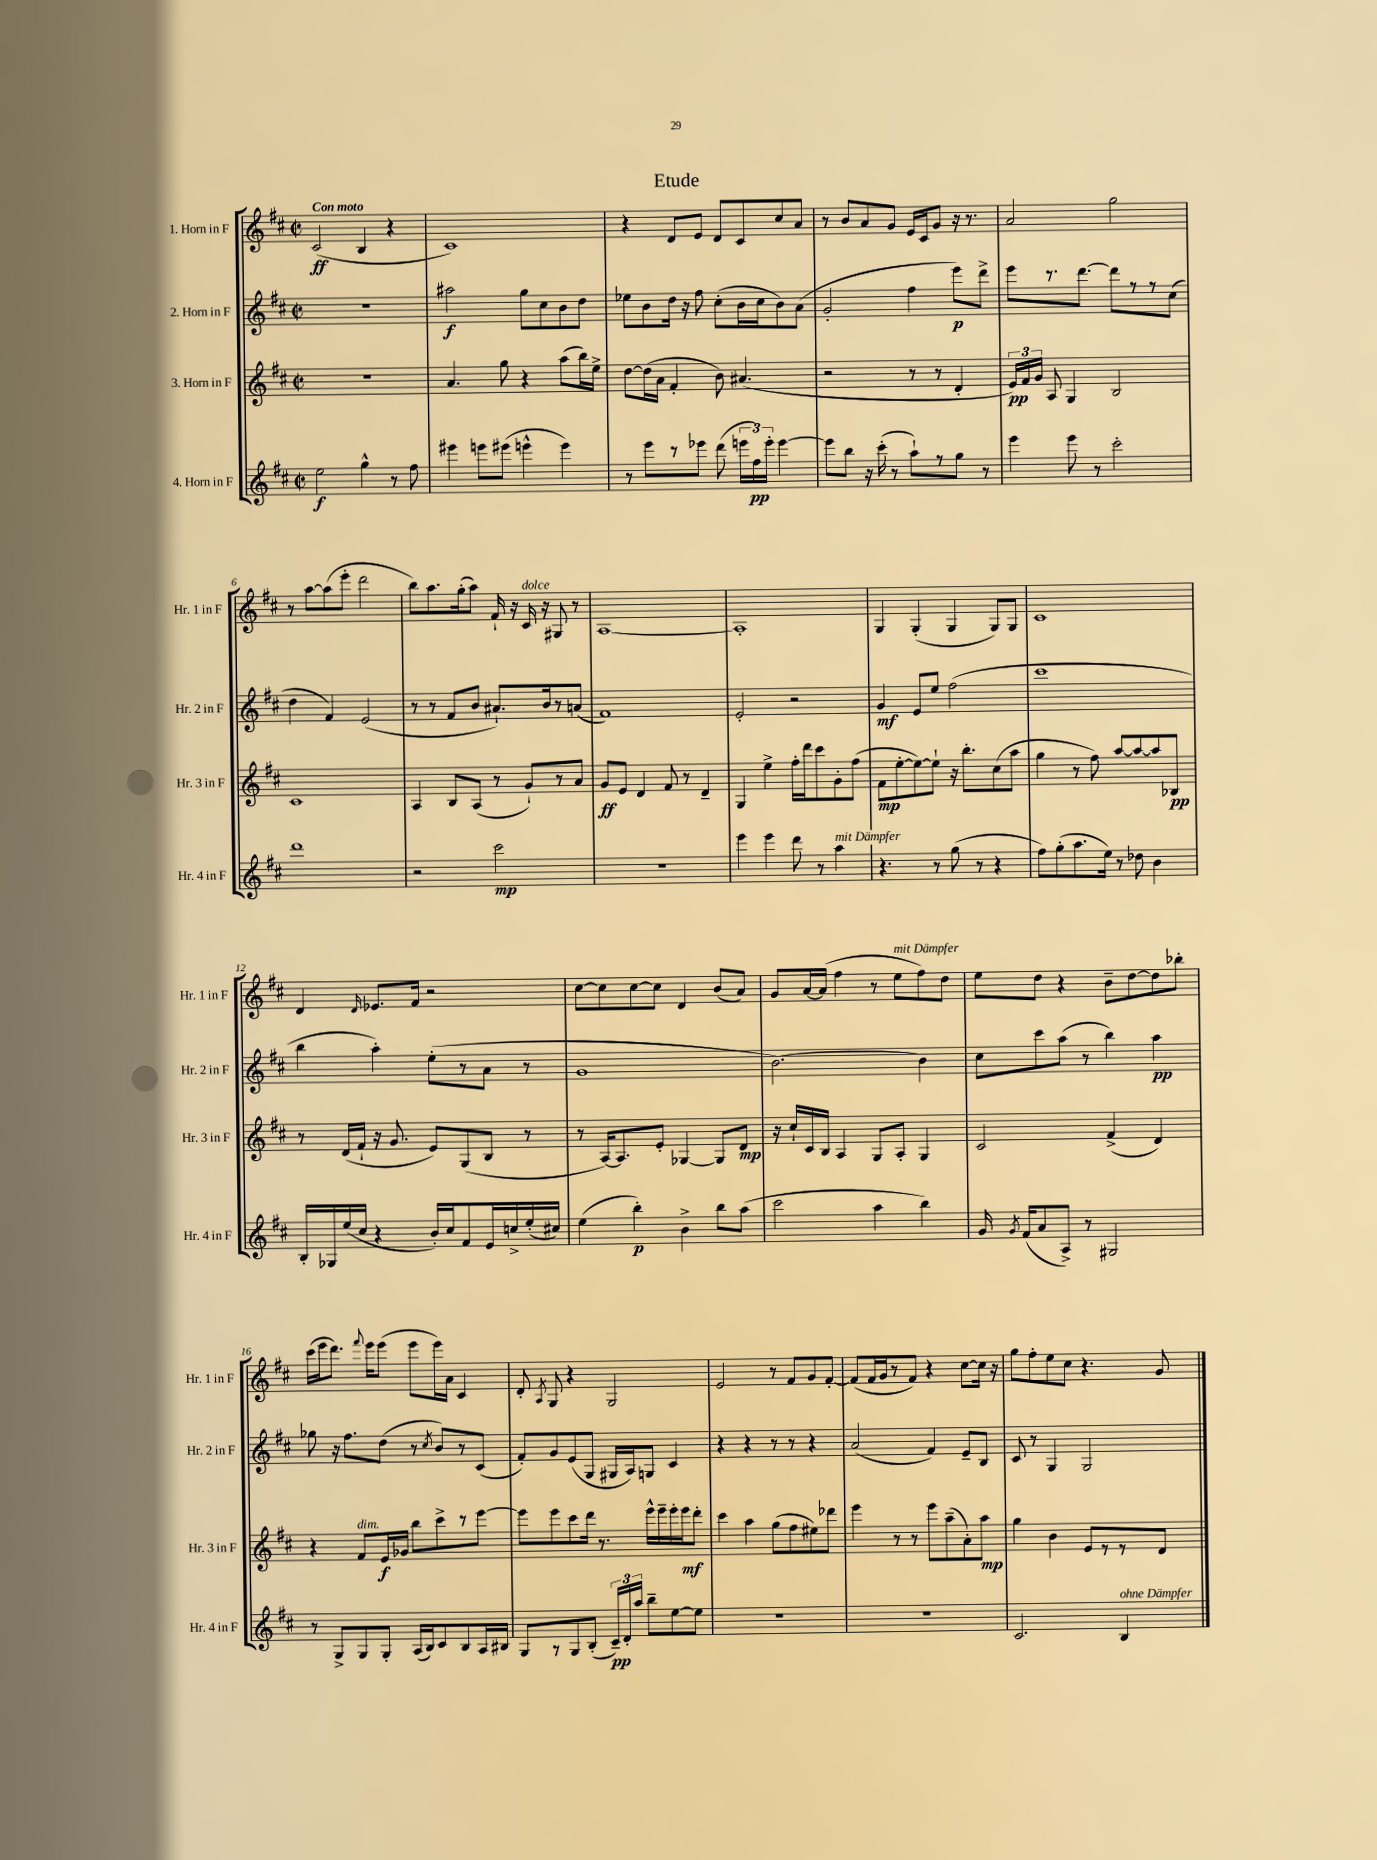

**kern	**dynam	**kern	**dynam	**kern	**dynam	**kern	**dynam
*part4	*part4	*part3	*part3	*part2	*part2	*part1	*part1
*staff4	*staff4	*staff3	*staff3	*staff2	*staff2	*staff1	*staff1
*I"4. Horn in F	*	*I"3. Horn in F	*	*I"2. Horn in F	*	*I"1. Horn in F	*
*I'Hr. 4 in F	*	*I'Hr. 3 in F	*	*I'Hr. 2 in F	*	*I'Hr. 1 in F	*
*clefG2	*	*clefG2	*	*clefG2	*	*clefG2	*
*k[f#c#]	*	*k[f#c#]	*	*k[f#c#]	*	*k[f#c#]	*
*M2/2	*	*M2/2	*	*M2/2	*	*M2/2	*
*met(c|)	*	*met(c|)	*	*met(c|)	*	*met(c|)	*
=1	=1	=1	=1	=1	=1	=1	=1
!	!	!	!	!	!	!LO:TX:a:B:t=Con moto	!
2ee\	f	1r	.	1r	.	(2c#/	ff
4gg^^\	.	.	.	.	.	4B/	.
8r	.	.	.	.	.	4r	.
8ff#\	.	.	.	.	.	.	.
=2	=2	=2	=2	=2	=2	=2	=2
4eee#X\	.	4.a/	.	2aa#X\	f	1c#)	.
8eeen\L	.	.	.	.	.	.	.
(8eee#X\J	.	8gg\	.	.	.	.	.
4eeen^^\	.	4r	.	8gg\L	.	.	.
.	.	.	.	8cc#\	.	.	.
4eee\)	.	(8aa\L	.	8b\	.	.	.
.	.	16bb\L)	.	8dd\J	.	.	.
.	.	16ee^\JJ	.	.	.	.	.
=3	=3	=3	=3	=3	=3	=3	=3
8r	.	[8dd\L	.	8ee-X\L	.	4r	.
8eee\L	.	(16dd\L]	.	8b\	.	.	.
.	.	16a\JJ	.	.	.	.	.
8r	.	4f#'/	.	16dd\Jk	.	8d/L	.
.	.	.	.	16r	.	.	.
8eee-X\J	.	.	.	8ff#\	.	8e/J	.
(8ddd\	.	8b\)	.	(8cc#'\L	.	8d/L	.
24eeen\LL	.	(4.a#X/	.	16b\L	.	8c#/	.
24ff#\)	pp	.	.	.	.	.	.
.	.	.	.	16cc#\J	.	.	.
24eee'\JJ	.	.	.	.	.	.	.
[4eee\	.	.	.	8b\)	.	8cc#/	.
.	.	.	.	(8a\J	.	8a/J	.
=4	=4	=4	=4	=4	=4	=4	=4
8eee\L]	.	2r	.	2g'/	.	8r	.
8bb\J	.	.	.	.	.	8b/L	.
16r	.	.	.	.	.	8a/	.
(16ccc#'\	.	.	.	.	.	.	.
8r	.	.	.	.	.	8g/J	.
8aa`\L)	.	8r	.	4ff#\	.	16e/LL	.
.	.	.	.	.	.	16c#/J	.
8r	.	8r	.	.	.	8g/J	.
8gg\J	.	4d'/	.	8eee\L)	p	16r	.
.	.	.	.	.	.	8.r	.
8r	.	.	.	8ddd^\J	.	.	.
=5	=5	=5	=5	=5	=5	=5	=5
4eee\	.	24e/LL)	pp	8eee\L	.	2a/	.
.	.	24f#/	.	.	.	.	.
.	.	24g/JJ	.	.	.	.	.
.	.	8A/	.	8.r	.	.	.
8eee\	.	4G/	.	.	.	.	.
.	.	.	.	[8.ddd\J	.	.	.
8r	.	.	.	.	.	.	.
2ccc#'\	.	2B/	.	8ddd\L]	.	2gg\	.
.	.	.	.	8r	.	.	.
.	.	.	.	8r	.	.	.
.	.	.	.	(8cc#\J	.	.	.
!!LO:LB:g=z
=6	=6	=6	=6	=6	=6	=6	=6
1ddd	.	1c#	.	4dd\	.	8r	.
.	.	.	.	.	.	[8aa\L	.
.	.	.	.	4f#/)	.	(8aa\]	.
.	.	.	.	.	.	8eee'\J	.
.	.	.	.	(2e/	.	2ddd\	.
=7	=7	=7	=7	=7	=7	=7	=7
2r	.	4A/	.	8r	.	8bb\L)	.
.	.	.	.	8r	.	8.aa\	.
.	.	8B/L	.	8f#/L	.	.	.
.	.	.	.	.	.	(16gg'\k	.
.	.	(8A/J	.	8b/J	.	8aa\J)	.
2ccc#\	mp	8r	.	8.a#X`/L)	.	16f#`/	.
.	.	.	.	.	.	16r	.
!	!	!	!	!	!	!LO:TX:a:i:t=dolce	!
.	.	8g`/L)	.	.	.	16c#/	.
.	.	.	.	16b/k	.	16r	.
.	.	8r	.	8r	.	8G#X/	.
.	.	8a/J	.	(8an/J	.	8r	.
=8	=8	=8	=8	=8	=8	=8	=8
1r	.	8g/L	ff	1f#)	.	[1A	.
.	.	8e/J	.	.	.	.	.
.	.	4d/	.	.	.	.	.
.	.	8f#/	.	.	.	.	.
.	.	8r	.	.	.	.	.
.	.	4d~/	.	.	.	.	.
=9	=9	=9	=9	=9	=9	=9	=9
4eee\	.	4G/	.	2e'/	.	1A']	.
4eee\	.	4ee^\	.	.	.	.	.
8ddd\	.	16ff#'\LL	.	2r	.	.	.
.	.	16ddd\J	.	.	.	.	.
8r	.	8ccc#\	.	.	.	.	.
!LO:TX:a:i:t=mit Dämpfer	!	!	!	!	!	!	!
4aa\	.	8g'\	.	.	.	.	.
.	.	(8ff#\J	.	.	.	.	.
=10	=10	=10	=10	=10	=10	=10	=10
4.r	.	8f#\L	mp	4g/	mf	4G/	.
.	.	[8ee'\	.	.	.	.	.
.	.	8ee\_)	.	8e/L	.	(4G'/	.
8r	.	8ee`\J]	.	8ee/J	.	.	.
(8gg\	.	16r	.	(2ff#\	.	4G/	.
.	.	8.bb'\L	.	.	.	.	.
8r	.	.	.	.	.	.	.
4r	.	(8cc#\	.	.	.	8G/L)	.
.	.	8aa\J	.	.	.	8G/J	.
=11	=11	=11	=11	=11	=11	=11	=11
8ff#\L)	.	4gg\	.	1ccc#	.	1c#	.
(8gg'\	.	.	.	.	.	.	.
8.aa\	.	8r	.	.	.	.	.
.	.	8ff#\)	.	.	.	.	.
16ee\Jk)	.	.	.	.	.	.	.
8r	.	[8aa/L	.	.	.	.	.
8dd-X\	.	8aa/_	.	.	.	.	.
4b\	.	8aa/]	.	.	.	.	.
.	.	8B-X/J	pp	.	.	.	.
!!LO:LB:g=z
=12	=12	=12	=12	=12	=12	=12	=12
16B'/LL	.	8r	.	4bb\	.	4d/	.
16G-X/	.	.	.	.	.	.	.
(16ee/	.	(16d/LL	.	.	.	.	.
16cc#/JJ	.	16f#`/JJ	.	.	.	.	.
.	.	.	.	.	.	16qqd/	.
4r	.	16r	.	4aa'\)	.	8.e-X/L	.
.	.	8.g/	.	.	.	.	.
.	.	.	.	.	.	16f#/Jk	.
16b'/LL)	.	8e/L)	.	(8ee'\L	.	2r	.
16cc#/J	.	.	.	.	.	.	.
8f#/	.	(8G/	.	8r	.	.	.
16e/L	.	8B/J	.	8a\J	.	.	.
16ccn^/	.	.	.	.	.	.	.
(16ee'/	.	8r	.	8r	.	.	.
16cc#X/JJ)	.	.	.	.	.	.	.
=13	=13	=13	=13	=13	=13	=13	=13
(4ee\	.	8r	.	1g	.	[8cc#\L	.
.	.	[16A/KL)	.	.	.	8cc#\]	.
.	.	8.A/]	.	.	.	.	.
4bb'\)	p	.	.	.	.	[8cc#\	.
.	.	8e'/J	.	.	.	8cc#\J]	.
4b^\	.	[4G-X/	.	.	.	4d/	.
8bb\L	.	8G-/L]	.	.	.	(8b/L	.
(8aa\J	.	8d/J	mp	.	.	8a/J)	.
=14	=14	=14	=14	=14	=14	=14	=14
2ccc#\	.	16r	.	[2.b\)	.	8g/L	.
.	.	16cc#`/LL	.	.	.	.	.
.	.	16c#/	.	.	.	[16a/L	.
.	.	16B/JJ	.	.	.	(16a/JJ]	.
.	.	4A/	.	.	.	4ff#\	.
4aa\	.	8G/L	.	.	.	8r	.
!	!	!	!	!	!	!LO:TX:a:i:t=mit Dämpfer	!
.	.	8A'/J	.	.	.	8ee\L	.
4bb\)	.	4G/	.	4b\]	.	8ff#\)	.
.	.	.	.	.	.	8dd\J	.
=15	=15	=15	=15	=15	=15	=15	=15
16g/	.	2c#/	.	8cc#\L	.	8ee\L	.
8qg/	.	.	.	.	.	.	.
(16f#/KL	.	.	.	.	.	.	.
8a/	.	.	.	8ccc#\	.	8dd\J	.
8A^/J)	.	.	.	(8aa\J	.	4r	.
8r	.	.	.	8r	.	.	.
2G#X/	.	(4f#^/	.	4bb\)	.	8b~\L	.
.	.	.	.	.	.	[8dd\	.
.	.	4d/)	.	4aa\	pp	8dd\]	.
.	.	.	.	.	.	8bb-X'\J	.
!!LO:LB:g=z
=16	=16	=16	=16	=16	=16	=16	=16
8r	.	4r	.	8gg-X\	.	(16ccc#\LL	.
.	.	.	.	.	.	16eee\J	.
8G^/L	.	.	.	16r	.	8.ddd\J)	.
.	.	.	.	8.ff#\L	.	.	.
!	!	!LO:TX:a:i:t=dim.	!	!	!	!	!
8G/	.	8f#/L	.	.	.	.	.
.	.	.	.	.	.	8qqfff#/	.
.	.	.	.	.	.	16eee\KL	.
8G'/J	.	16e/L	f	(8dd\J	.	(8eee\J	.
.	.	16g-X/JJ	.	.	.	.	.
(16A/LL	.	8bb\L	.	8r	.	8eee\L	.
16B/J)	.	.	.	.	.	.	.
.	.	.	.	8qcc#/	.	.	.
8c#/	.	8ccc#^\	.	8b/L)	.	16eee\L)	.
.	.	.	.	.	.	16a\JJ	.
8B/	.	8r	.	8r	.	4c#/	.
16A/L	.	[8eee\J	.	(8c#/J	.	.	.
16B#X/JJ	.	.	.	.	.	.	.
=17	=17	=17	=17	=17	=17	=17	=17
8G/L	.	8eee\L]	.	8f#'/L)	.	8d'/	.
.	.	.	.	.	.	8qA/	.
8r	.	8eee\	.	8g/	.	8G/	.
8G/	.	8ccc#\	.	(8e/	.	4r	.
(8B'/J	.	16ddd\Jk	.	8G/J	.	.	.
.	.	8.r	.	.	.	.	.
24c#~/LL)	pp	.	.	16G#X/LL	.	2G/	.
24d'/	.	.	.	.	.	.	.
.	.	.	.	16A/J)	.	.	.
24aa/JJ	.	.	.	.	.	.	.
8bb~\L	.	16eee^^\LL	.	8Gn/J	.	.	.
.	.	16eee~\	.	.	.	.	.
[8ee\	.	16eee'\	.	4c#/	.	.	.
.	.	16eee\J	mf	.	.	.	.
8ee\J]	.	8ddd'\J	.	.	.	.	.
=18	=18	=18	=18	=18	=18	=18	=18
1r	.	4ccc#\	.	4r	.	2e/	.
.	.	4aa\	.	4r	.	.	.
.	.	(8gg\L	.	8r	.	8r	.
.	.	8ff#\	.	8r	.	8f#/L	.
.	.	8ee#X\)	.	4r	.	8g/	.
.	.	8ddd-X\J	.	.	.	[8f#'/J	.
=19	=19	=19	=19	=19	=19	=19	=19
1r	.	4eee\	.	(2a/	.	(8f#/L]	.
.	.	.	.	.	.	16f#/L	.
.	.	.	.	.	.	16g/J	.
.	.	8r	.	.	.	8r	.
.	.	8r	.	.	.	8f#/J)	.
.	.	8eee\L	.	4f#/)	.	4r	.
.	.	(8aa~\	.	.	.	.	.
.	.	8a'\)	.	8e~/L	.	[8cc#\L	.
.	.	8aa\J	mp	8B/J	.	16cc#\Jk]	.
.	.	.	.	.	.	16r	.
=20	=20	=20	=20	=20	=20	=20	=20
2.c#/	.	4gg\	.	8c#/	.	8gg\L	.
.	.	.	.	8r	.	8ff#'\	.
.	.	4b\	.	4G/	.	8ee\	.
.	.	.	.	.	.	8cc#\J	.
.	.	8e/L	.	2G/	.	4.r	.
.	.	8r	.	.	.	.	.
!LO:TX:a:i:t=ohne Dämpfer	!	!	!	!	!	!	!
4B/	.	8r	.	.	.	.	.
.	.	8d/J	.	.	.	8g/	.
==	==	==	==	==	==	==	==
*-	*-	*-	*-	*-	*-	*-	*-
